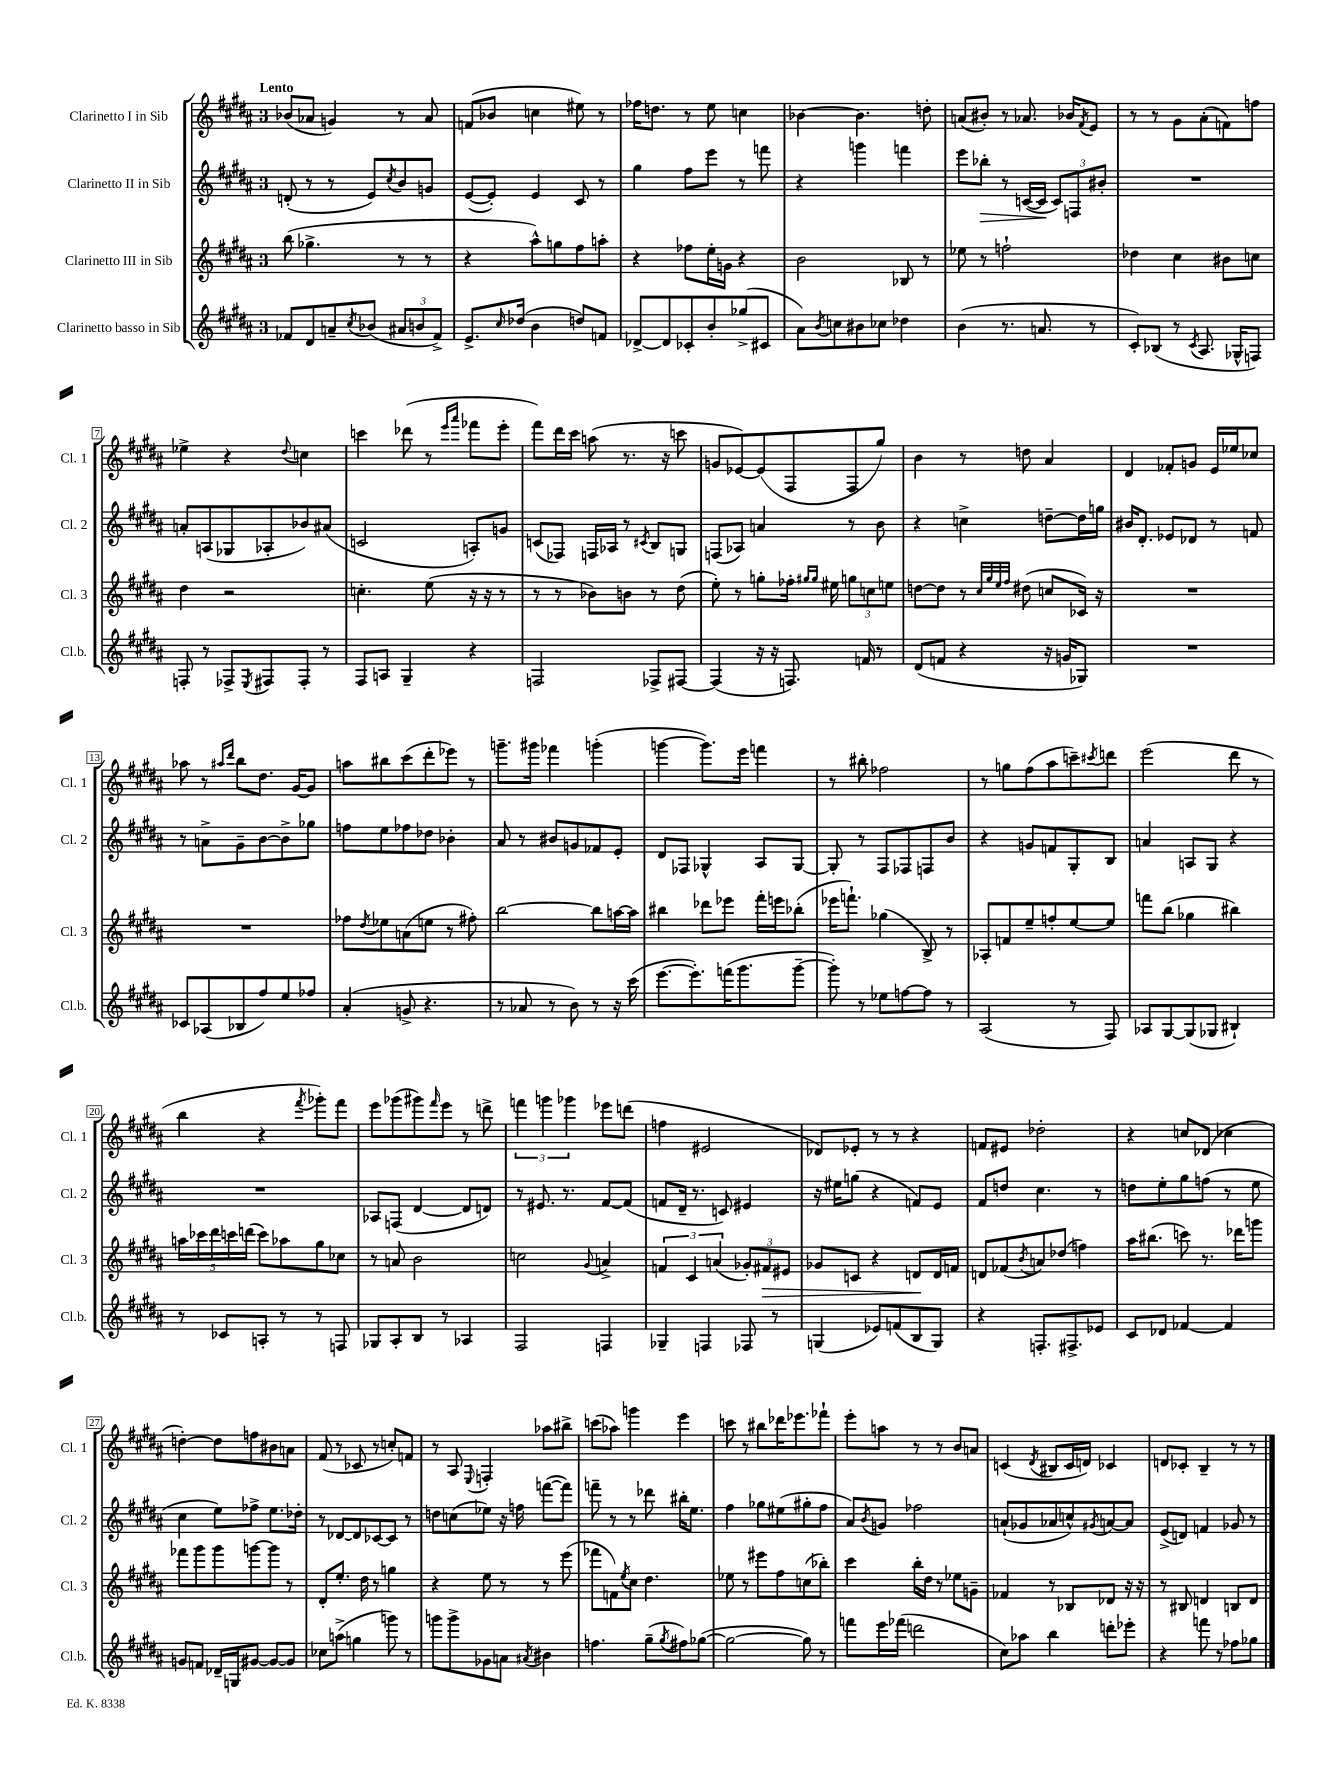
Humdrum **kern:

**kern	**kern	**dynam	**kern	**dynam	**kern
*part4	*part3	*part3	*part2	*part2	*part1
*staff4	*staff3	*staff3	*staff2	*staff2	*staff1
*I"Clarinetto basso in Sib	*I"Clarinetto III in Sib	*	*I"Clarinetto II in Sib	*	*I"Clarinetto I in Sib
*I'Cl.b.	*I'Cl. 3	*	*I'Cl. 2	*	*I'Cl. 1
*clefG2	*clefG2	*	*clefG2	*	*clefG2
*k[f#c#g#d#a#]	*k[f#c#g#d#a#]	*	*k[f#c#g#d#a#]	*	*k[f#c#g#d#a#]
*M3/4	*M3/4	*	*M3/4	*	*M3/4
=1	=1	=1	=1	=1	=1
!	!	!	!	!	!LO:TX:a:B:t=Lento
8f-X/L	(8bb\	.	(8dn'/	.	(8b-X/L
8d#/	4.gg-X^\	.	8r	.	8a-X/J
8an~/	.	.	8r	.	4gn/)
8qcc#/	.	.	.	.	.
(8b-X/J	.	.	8e/L)	.	.
.	.	.	8qcc#/	.	.
12a#X/L	8r	.	8b/	.	8r
12bn/	.	.	.	.	.
.	8r	.	8gn/J	.	8a-/
12f-^/J)	.	.	.	.	.
=2	=2	=2	=2	=2	=2
8.e^/L	4r	.	([8e/L	.	(8fn/L
.	.	.	8e'/J])	.	8b-X/J
16qqcc#/	.	.	.	.	.
(16dd-X/Jk	.	.	.	.	.
4b\	8aa#^^\L)	.	4e/	.	4ccn\
.	8ggn\	.	.	.	.
8ddn/L)	8ff#\	.	8c#/	.	8ee#X\)
8fn/J	8aan'\J	.	8r	.	8r
=3	=3	=3	=3	=3	=3
[8d-X^/L	4r	.	4gg#\	.	16ff-X\KL
.	.	.	.	.	8.ddn\J
8d-/]	.	.	.	.	.
8c-X'/	8ff-X\L	.	8ff#\L	.	8r
8b'/	16ee'\L	.	8eee\J	.	8ee\
.	16gn\JJ	.	.	.	.
(8gg-X^/	4r	.	8r	.	4ccn\
8c#X/J	.	.	8fffn\	.	.
=4	=4	=4	=4	=4	=4
8a#\L)	2b\	.	4r	.	[4b-X\
8qb/	.	.	.	.	.
8ccn\	.	.	.	.	.
8b#X\	.	.	4gggn\	.	4.b-\]
8cc-X\J	.	.	.	.	.
4dd-X\	8B-X/	.	4fffn\	.	.
.	8r	.	.	.	8ddn'\
=5	=5	=5	=5	=5	=5
(4b\	8ee-X\	.	8eee\L	.	(8an/L
!	!	!	!	!LO:HP:b	!
.	8r	.	8bb-X'\J	>	8b#X'/J)
8.r	2ffn`\	.	8r	.	8r
.	.	.	([16cn/LL	.	8.a-X/
8.an/	.	.	16c/JJ]	.	.
.	.	.	12c/L)	]	.
.	.	.	.	.	16b-X/KL
.	.	.	12Fn/	.	.
.	.	.	.	.	8qf#/
8r	.	.	.	.	8e/J
.	.	.	12b#X'/J	.	.
=6	=6	=6	=6	=6	=6
8c#'/L)	4dd-X\	.	2.r	.	8r
(8B-X/J	.	.	.	.	8r
8r	4cc#\	.	.	.	8g#\L
8qc#/	.	.	.	.	.
8.A#/	.	.	.	.	(8a#'\
.	8b#X\L	.	.	.	8fn\)
16G-X^^/KL	.	.	.	.	.
8Fn/J)	8ccn\J	.	.	.	8ffn\J
!!LO:LB:g=z
=7	=7	=7	=7	=7	=7
8Fn'/	4dd#\	.	8an'/L	.	4ee-X^\
8r	.	.	(8An/	.	.
8F-X^/L	2r	.	8G-X/	.	4r
8qE/	.	.	.	.	.
8F#X/	.	.	8A-X'/	.	.
.	.	.	.	.	8qqdd#/
8F#'/J	.	.	8b-X/)	.	4ccn\
8r	.	.	(8a#X/J	.	.
=8	=8	=8	=8	=8	=8
8F#/L	4.ccn'\	.	2cn/	.	4cccn\
8An/J	.	.	.	.	.
4G#~/	.	.	.	.	(8ddd-X\
.	(8ee\	.	.	.	8r
.	.	.	.	.	16qqeee/LL
.	.	.	.	.	16qqaaa#/JJ
4r	16r	.	8An'/L)	.	8fff-X\L
.	16r	.	.	.	.
.	8r	.	8gn/J	.	8eee'\J
=9	=9	=9	=9	=9	=9
2Fn/	8r	.	(8cn/L	.	8fff#\L)
.	8r	.	8F-X/J)	.	16ddd#\L
.	.	.	.	.	16ccc#\JJ
.	8b-X\L)	.	16Fn/LL	.	(8aan\
.	.	.	16A-X/JJ	.	.
.	8bn\J	.	8r	.	8.r
.	.	.	8qc#X/	.	.
8F-X^/L	8r	.	8B/L	.	.
.	.	.	.	.	16r
[8F#X/J	(8dd#\	.	8Gn/J	.	8cccn\
=10	=10	=10	=10	=10	=10
(4F#/]	8ee'\)	.	(8Fn/L	.	8gn/L
.	8r	.	8A-X/J)	.	[8e-X/)
16r	8ggn'\L	.	4an/	.	(8e-/]
16r	.	.	.	.	.
8.Fn/)	16ff-X'\Jk	.	.	.	8F#/
.	16qqgg#X/LL	.	.	.	.
.	16qqgg#/JJ	.	.	.	.
.	16ee#X\	.	.	.	.
.	12ggn\L	.	8r	.	8F#/
16fn/	.	.	.	.	.
.	12ccn\	.	.	.	.
8r	.	.	8b\	.	8gg#/J)
.	12een\J	.	.	.	.
=11	=11	=11	=11	=11	=11
(8d#/L	[8ddn\L	.	4r	.	4b\
8fn/J	8dd\J]	.	.	.	.
4r	8r	.	4ccn^\	.	8r
.	32qqcc#/LLL	.	.	.	.
.	32qqgg#/	.	.	.	.
.	32qqee/	.	.	.	.
.	32qqff#/JJJ	.	.	.	.
.	(8dd#X\	.	.	.	8ddn\
16r	8ccn/L	.	[8ddn~\L	.	4a#/
16gn/KL	.	.	.	.	.
8G-X/J)	16c-X/Jk)	.	16dd\L]	.	.
.	16r	.	16ggn\JJ	.	.
=12	=12	=12	=12	=12	=12
2.r	2.r	.	16b#X/KL	.	4d#/
.	.	.	8.d#'/J	.	.
.	.	.	8e-X/L	.	8f-X'/L
.	.	.	8d-X/J	.	8gn/J
.	.	.	8r	.	16e/LL
.	.	.	.	.	16ee-X/J
.	.	.	8fn/	.	8cc-X/J
!!LO:LB:g=z
=13	=13	=13	=13	=13	=13
8c-X/L	2.r	.	8r	.	8aa-X\
(8A-X/	.	.	8an^\L	.	8r
.	.	.	.	.	16qqaa#X/LL
.	.	.	.	.	16qqddd#/JJ
8B-X/	.	.	8g#~\	.	8bb\L
8ff#/)	.	.	[8b\	.	8.dd#\J
8ee/	.	.	8b^\]	.	.
.	.	.	.	.	[16g#/KL
8ff-X/J	.	.	8gg-X\J	.	8g#/J]
=14	=14	=14	=14	=14	=14
(4a#'/	8ff-X\L	.	8ffn\L	.	8aan\L
.	8qdd#/	.	.	.	.
.	8ee-X\	.	8ee\	.	8bb#X\
8gn^/	(8an\	.	8ff-X\	.	(8ccc#\
4.r	8een\J	.	8dd-X\J	.	8ddd#'\
.	8r	.	4b-X'\	.	8eee-X\J)
.	8ff#X'\)	.	.	.	8r
=15	=15	=15	=15	=15	=15
8r	[2bb\	.	8a#/	.	8.gggn~\L
8a-X/	.	.	8r	.	.
.	.	.	.	.	16ggg#X\Jk
8r	.	.	8b#X/L	.	4fff-X\
8b\)	.	.	8gn/	.	.
8r	8bb\L]	.	8f-X/	.	(4gggn'\
16r	[16aan\L	.	8e'/J	.	.
(16ccc#\	16aa\JJ]	.	.	.	.
=16	=16	=16	=16	=16	=16
[8.eee\L	4bb#X\	.	8d#/L	.	[4gggn\
.	.	.	8F-X/J	.	.
8.eee'\])	.	.	.	.	.
.	8ddd-X\L	.	4G-X^^/	.	8.ggg\L])
(16fffn\K	8eee-X\J	.	.	.	.
8.ggg#\	.	.	.	.	16eee\Jk
.	16fff#'\LL	.	8A#/L	.	4fffn\
.	16eeen\J	.	.	.	.
[8ggg#~\J	(8bb-X'\J	.	[8G-/J	.	.
=17	=17	=17	=17	=17	=17
8ggg#'\])	16eee-X\KL	.	8G-'/]	.	8r
.	8.fffn`\J)	.	.	.	.
8r	.	.	8r	.	8bb#X'\
8ee-X\L	(4gg-X\	.	8F#/L	.	2ff-X\
[8ffn\	.	.	8F-X/	.	.
8ff\J]	8B^/)	.	8Fn/	.	.
8r	8r	.	8b/J	.	.
=18	=18	=18	=18	=18	=18
(2A#/	8A-X'/L	.	4r	.	8r
.	8fn/	.	.	.	8ggn\L
.	8ee~/	.	8gn/L	.	(8ff#\
.	8ffn'/	.	8fn/	.	8aa#\
8r	[8ee/	.	8G#'/	.	8cccn~\)
.	.	.	.	.	8qccc#X/
8F#/)	8ee/J]	.	8B/J	.	8dddn\J
=19	=19	=19	=19	=19	=19
8A-X/L	8fffn\L	.	4an/	.	(2eee\
[8G#/	(8bb\J	.	.	.	.
(8G#/]	4gg-X\	.	8An/L	.	.
8G-X/J	.	.	8G#/J	.	.
4B#X`/)	4bb#X\)	.	4r	.	8ddd#\
.	.	.	.	.	8r
!!LO:LB:g=z
=20	=20	=20	=20	=20	=20
8r	20aan\LL	.	2.r	.	4bb\
.	20ccc-X\	.	.	.	.
.	20ddd#\	.	.	.	.
8c-X/L	.	.	.	.	.
.	20cccn\	.	.	.	.
.	(20dddn\JJ	.	.	.	.
8An'/J	8ccc\L)	.	.	.	4r
8r	8aa-X\	.	.	.	.
.	.	.	.	.	8qfff#/
8r	8gg#\	.	.	.	8ggg-X'\L)
8Fn/	8cc-X\J	.	.	.	8fff#\J
=21	=21	=21	=21	=21	=21
8G-X/L	8r	.	8A-X/L	.	8eee\L
8A#'/	8an/	.	(8Fn/J	.	(8ggg-X\
8B/J	2b\	.	[4d#/	.	8ggg#X\)
.	.	.	.	.	16qqfff#/
8r	.	.	.	.	8eee\J
4A-X/	.	.	8d#/L]	.	8r
.	.	.	8dn/J)	.	8dddn^\
=22	=22	=22	=22	=22	=22
2F#/	2ccn\	.	8r	.	6fffn\
.	.	.	8.e#X/	.	.
.	.	.	.	.	6gggn\
.	.	.	8.r	.	.
.	.	.	.	.	6ggg-X\
.	8qqg#/	.	.	.	.
4Fn/	4an^/	.	[8f#/L	.	8eee-X\L
.	.	.	(8f#/J]	.	(8dddn\J
=23	=23	=23	=23	=23	=23
4G-X~/	6fn/	.	8fn/L	.	4ffn\
.	.	.	16d#~/Jk	.	.
.	6c#/	.	.	.	.
.	.	.	8.r	.	.
4Fn/	.	.	.	.	2e#X/
.	(6an/	.	.	.	.
.	.	.	8cn/)	.	.
8F-X/	12g-X'/L)	.	4e#X/	.	.
!	!	!LO:HP:b	!	!	!
.	12f#X/	>	.	.	.
8r	.	.	.	.	.
.	12e#X/J	.	.	.	.
=24	=24	=24	=24	=24	=24
(4Gn/	8g-X/L	.	16r	.	8d-X/L)
.	.	.	16ee#X\KL	.	.
.	8cn/J	.	(8ggn\J	.	8e-X'/J
8e-X/L)	4r	.	4r	.	8r
(8fn/	.	.	.	.	8r
8B/	8dn/L	.	8fn/L)	.	4r
8G/J)	16d/L	]	8e/J	.	.
.	16fn/JJ	.	.	.	.
=25	=25	=25	=25	=25	=25
4r	8dn/L	.	8f#/L	.	8fn/L
.	(8f-X/	.	8ddn/J	.	8e#X/J
.	8qb/	.	.	.	.
8.Fn'/L	8an/)	.	4.cc#\	.	2dd-X'\
.	(8dd-X/J	.	.	.	.
8.F#X^/	.	.	.	.	.
.	4ffn\)	.	.	.	.
8e-X/J	.	.	8r	.	.
=26	=26	=26	=26	=26	=26
8c#/L	16aa#\KL	.	8ddn\L	.	4r
.	(8.bb#X\J	.	.	.	.
8d-X/J	.	.	8ee'\	.	.
[4f-X/	8cccn\)	.	8gg#\	.	8ccn/L
.	8.r	.	(8ffn\J	.	(8d-X/J
4f-/]	.	.	8r	.	4cc-X\
.	16ddd-X\KL	.	.	.	.
.	8gggn\J	.	8ee\	.	.
!!LO:LB:g=z
=27	=27	=27	=27	=27	=27
8gn/L	8fff-X\L	.	4cc#\	.	[4ddn'\)
8fn/J	8ggg#\	.	.	.	.
16d-X~/LL	8ggg#\	.	8ee\L)	.	8dd\L]
16Gn/J	.	.	.	.	.
[8g#X/J	[8gggn\	.	8ff-X^\J	.	8ffn\
8g#/L_	8ggg\J]	.	8.ee\L	.	8b#X\
8g#/J]	8r	.	.	.	8an\J
.	.	.	16dd-X'\Jk	.	.
=28	=28	=28	=28	=28	=28
8cc-X\L	8d#'/L	.	8r	.	(8f#/
(8aan^\J	8.ee'/J	.	[8d-X/L	.	8r
4ggn\	.	.	8d-/]	.	8c-X/
.	16dd#\	.	.	.	.
.	8r	.	[8c-X/	.	8r
8gggn\)	4ggn\	.	8c-/J]	.	8ccn'/L)
8r	.	.	8r	.	8fn/J
=29	=29	=29	=29	=29	=29
8gggn\L	4r	.	8ddn\L	.	8r
8ggg^\	.	.	(8ccn\	.	8A#/
.	.	.	.	.	8qqE/
8g-X\	8ee\	.	8ee-X\J)	.	4Fn'/
8an\J	8r	.	16r	.	.
.	.	.	16ffn\	.	.
8qa#X/	.	.	.	.	.
4b#X\	8r	.	([8fffn\L	.	8aa-X\L
.	(8eee\	.	8fff\J])	.	8bb#X^\J
=30	=30	=30	=30	=30	=30
4.ffn\	8fff-X\L	.	8fffn~\	.	(8cccn\L
.	8fn\)	.	8r	.	8aa-X\J)
.	8qee/	.	.	.	.
.	8cc#\J	.	8r	.	4gggn\
(8gg#~\L	4.dd#\	.	8ddd-X\	.	.
8qgg#/	.	.	.	.	.
8ff#X\)	.	.	16bb#X'\KL	.	4eee\
.	.	.	8.ee\J	.	.
([8gg-X\J	.	.	.	.	.
=31	=31	=31	=31	=31	=31
2gg-\_	8ee-X\	.	4ff#\	.	8cccn\
.	8r	.	.	.	8r
.	8eee#X\L	.	8gg-X\L	.	8bb#X\L
.	8ff#\	.	(8ee#X\	.	16ddd-X\K
.	.	.	.	.	8.eee-X\
8gg-\])	(8ccn\	.	8gg#X'\	.	.
8r	8bb-X'\J)	.	8ff#\J	.	8fff-X`\J
=32	=32	=32	=32	=32	=32
8fffn\L	4ccc#\	.	8a#/L)	.	8eee'\L
.	.	.	8qb/	.	.
16eee\L	.	.	8gn/J	.	8aan\J
(16fff-X\JJ	.	.	.	.	.
2dddn\	16bb'\LL	.	2ff-X\	.	8r
.	16dd#\JJ	.	.	.	.
.	8r	.	.	.	8r
.	8ee-X\L	.	.	.	8b/L
.	8gn~\J	.	.	.	8an/J
=33	=33	=33	=33	=33	=33
8cc#\L)	4f-X/	.	(8an`/L	.	(4cn/
8aa-X\J	.	.	8g-X/	.	.
.	.	.	.	.	8qd#/
4bb\	8r	.	8a-X/	.	8B#X/L
.	8B-X/L	.	8ccn^^/)	.	16c/L
.	.	.	.	.	16dn/JJ)
.	.	.	8qg#X/	.	.
8dddn'\L	8d-X/J	.	[8an/	.	4c-X/
8eee-X'\J	16r	.	8a/J]	.	.
.	16r	.	.	.	.
=34	=34	=34	=34	=34	=34
4r	8r	.	(8e^/L	.	8dn/L
.	8B#X/	.	8dn/J)	.	8c-X'/J
8fffn\	4dn/	.	4fn/	.	4B~/
8r	.	.	.	.	.
8ff-X\L	8Bn/L	.	8g-X/	.	8r
8gg-X\J	8d/J	.	8r	.	8r
==	==	==	==	==	==
*-	*-	*-	*-	*-	*-
